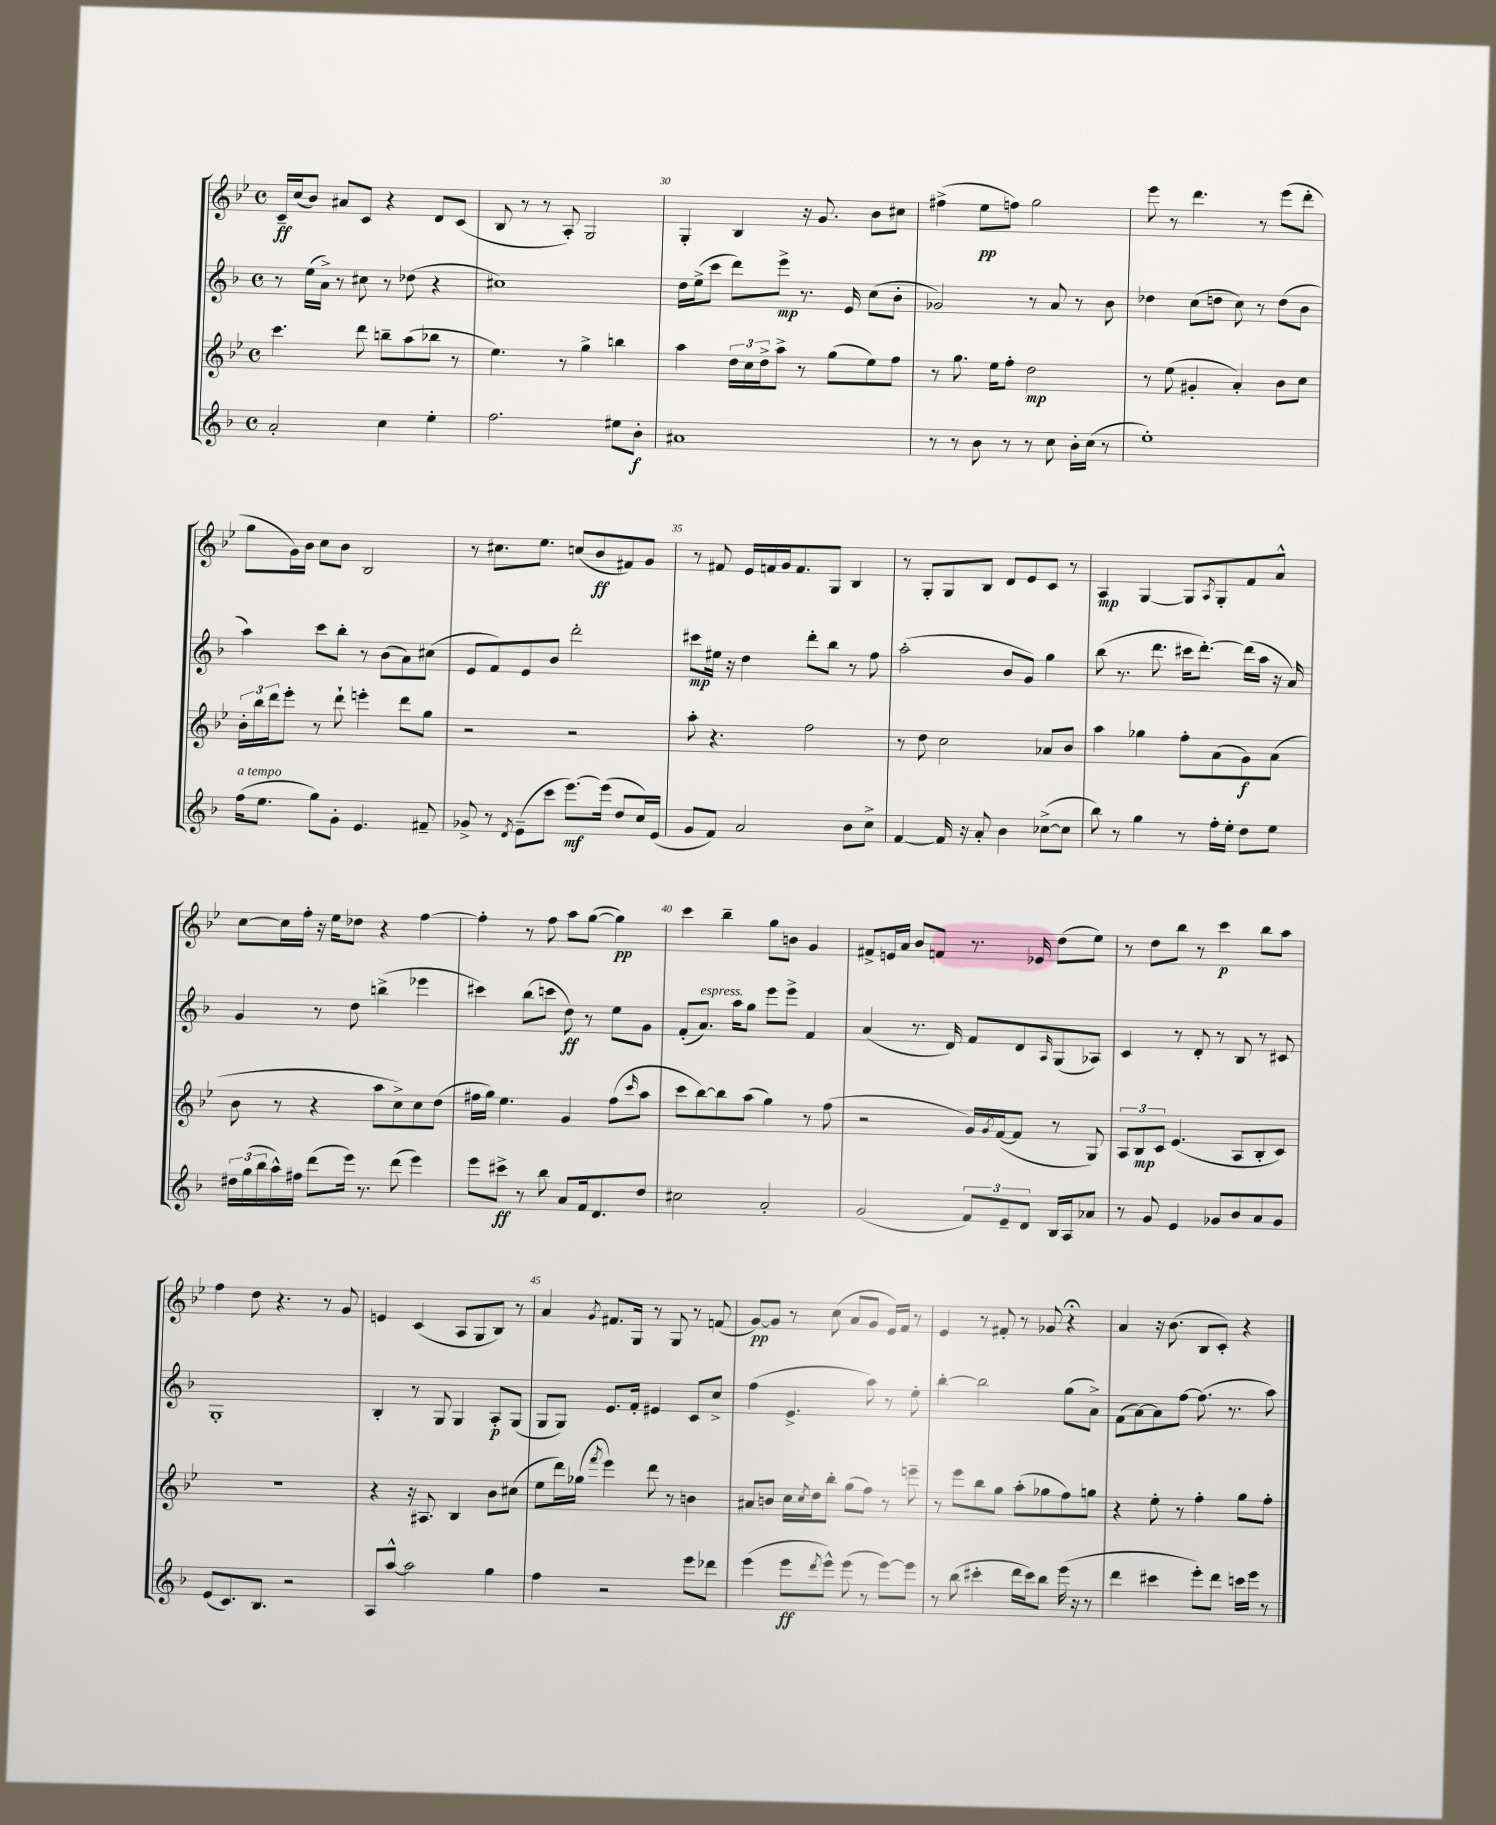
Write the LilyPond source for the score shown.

<<
\new StaffGroup <<
\new Staff = "s0" {
    \clef treble \key bes \major \defaultTimeSignature \time 4/4
    c'16--\ff c''16( bes'8) ais'8 c'8 r4 d'8 c'8( |
    bes8 r8 r8 a8-.) g2 |
    g4-. bes4 r16 g'8. bes'8 cis''8 |
    fis''4->( ees''8\pp f''8) g''2 |
    ees'''8 r8 d'''4. r8 ees'''8( d'''8-. |
    g''8 g'16) bes'16 c''8 bes'8 bes2 |
    r8 cis''8. ees''8. c''8( bes'8\ff fis'8) g'8 |
    r8 fis'8 ees'16 f'16 g'16 f'8. g8 bes4 |
    r8 g8-. g8 bes8 d'8 ees'8 c'8 r8 |
    a4\mp g4~ g8 \acciaccatura { a8 } g8-. f'8 a'8-^ |
    c''8~ c''16 f''16-. r16 ees''16 des''8 r4 f''4~ |
    f''4-. r8 f''8 a''8 g''8~( g''4\pp) |
    c'''4 bes''4-- g''8 b'8 g'4 |
    fis'8-> e'16 a'16 bes'8 f'8 r8. ees'16 d''8( ees''8) |
    r8 d''8 bes''8 r8 c'''4\p bes''8 a''8 |
    f''4 d''8 r4. r8 g'8 |
    e'4 c'4( a8 g8 bes8) r8 |
    a'4 \acciaccatura { g'8 } fis'8. g16 r8 g8 r8 f'8( |
    g'8~\pp) g'8 r8 c''8( a'8 g'8 ees'16) f'16 r8 |
    ees'4 r8 fis'8-. r8 ges'8 r4\fermata |
    a'4 r16 bes'8.( bes8 c'8-.) r4 \bar "|." |
}
\new Staff = "s1" {
    \clef treble \key f \major \defaultTimeSignature \time 4/4
    r8 e''16( a'16->) r8 cis''8 r8 des''8( r4 |
    cis''1) |
    d''16 e''16->( c'''8 d'''8) e'''8->\mp r8. e'16 c''8( bes'8-. |
    ges'2) r8 a'8 r8 bes'8 |
    des''4 c''8( d''8 c''8) r8 d''8( bes'8 |
    a''4) c'''8 bes''8-. r8 bes'8( a'8) cis''8( |
    e'8 f'8) e'8 bes'8 d'''2-. |
    cis'''8\mp eis''16 r16 d''4 d'''8-. bes''8 r8 f''8 |
    a''2-.( bes'8 g'8) g''4 |
    bes''8( r8. d'''8. cis'''16 d'''8.~-.) d'''16( a''16 r16 a'16) |
    g'4 r8 d''8 b''4->( ees'''4 |
    cis'''4) bes''8( c'''8 d''8\ff) r8 e''8 g'8 |
    f'8-.( a'8.^\markup { \italic "espress." }) a''16 g''8 e'''8 e'''8-> f'4 |
    a'4( r8. d'16) f'8 d'8 \grace { a16 } g8( aes8) |
    c'4 r8 d'8-. r8 bes8 r8 cis'8 |
    g1-. |
    bes4-. r8 g8 g4 a8-.\p g8( |
    g8 g8) e'8. f'16-. eis'4 c'8 c''8-> |
    f''4( e'4.-> a''8) r8 e''8-. |
    bes''4~-. bes''2 g''8( a'8->) |
    f'8( a'8~) a'8 f''8~ f''8.( r8. a''8) \bar "|." |
}
\new Staff = "s2" {
    \clef treble \key bes \major \defaultTimeSignature \time 4/4
    c'''4. d'''8 b''8-- a''8( bes''8 r8 |
    ees''4.) r8 g''4-> b''4 |
    a''4 \tuplet 3/2 { d''16 c''16 d''16-> } a''8-> r8 g''8( ees''8) f''8 |
    r8 g''8. ees''16 f''8-. d''2\mp |
    r8 ees''8( gis'4-. a'4-.) bes'8 c''8 |
    \tuplet 3/2 { bes'16-. bes''16 d'''16 } ees'''8-. r8 d'''8-! e'''4-. d'''8 g''8 |
    r2 r2 |
    a''8-. r4. f''2 |
    r8 d''8 c''2 aes'8 bes'8 |
    a''4 ges''4 f''8-. a'8( g'8\f) a'8( |
    bes'8 r8 r4 a''8 c''8->) c''8 d''8( |
    fis''16 g''16) ees''4. g'4 fis''8( \grace { c'''16 } a''8 |
    c'''8 bes''8~) bes''8 a''8( g''4) r8 f''8( |
    r2 g'16) \acciaccatura { g'8 } f'16~( f'8 r8 g8) |
    \tuplet 3/2 { a8 bes8\mp c'8 } ees'4.( a8 bes8-. c'8) |
    R1 |
    r4 r16 ais8. bes4 bes'8 cis''8( |
    ees''8 d'''16) ges''16( \acciaccatura { f'''8 } ees'''4) d'''8 r8 b'4 |
    ais'8 b'8 c''16 \acciaccatura { c''8 } d''16 bes''8-. g''8( f''8) r8 e'''8-- |
    r8 ees'''8 bes''8 g''8 a''8-.( ges''8 f''8) g''8 |
    r4 ees''8-. r8 f''4-. g''8 f''8-. \bar "|." |
}
\new Staff = "s3" {
    \clef treble \key f \major \defaultTimeSignature \time 4/4
    a'2-. c''4 e''4-. |
    f''2. eis''8 bes'8-.\f |
    ais'1 |
    r8 r8 bes'8 r8 r8 c''8 bes'16-. c''16( r8 |
    e''1-.) |
    f''16^\markup { \italic "a tempo" }( e''8. g''8) g'8-. e'4. fis'8-- |
    ges'8-> r8 \acciaccatura { d'8 } e'8--( c'''8 e'''8.~\mf) e'''16( d''8 c''16) e'16( |
    g'8 f'8) a'2 bes'8 c''8-> |
    f'4~ f'16 r16 a'8-. bes'4 ces''8~->( ces''8 |
    bes''8) r8 g''4 r8 f''16-. e''16-. d''8 e''8 |
    \tuplet 3/2 { dis''16 g''16( bes''16 } a''16-^) fis''16 d'''8( e'''16) r8. d'''8( e'''4) |
    e'''8 cis'''8->\ff r8 bes''8 a'8 f'16 d'8. d''8 |
    cis''2 a'2-. |
    g'2( \tuplet 3/2 { f'8) e'8-- d'8 } bes16 a16 aes'8 |
    r8 g'8 e'4 ges'8 bes'8 a'8 ges'8 |
    e'8( c'8.) bes8. r2 |
    a8 a''8~-^ a''2 g''4 |
    f''4 r2 e'''8 des'''8 |
    e'''4( e'''8\ff \acciaccatura { d'''8 } e'''8-^) e'''8( r8 e'''8~) e'''8 |
    r8 bes''8( cis'''4-. d'''16 cis'''16) bes''8 e'''16( r16 r8 |
    d'''4 cis'''4 e'''8-.) d'''8 c'''16 e'''16 r8 \bar "|." |
}
>>
>>
\layout { \context { \Score currentBarNumber = #28 \override BarNumber.break-visibility = ##(#f #t #t) barNumberVisibility = #(every-nth-bar-number-visible 5) } }
